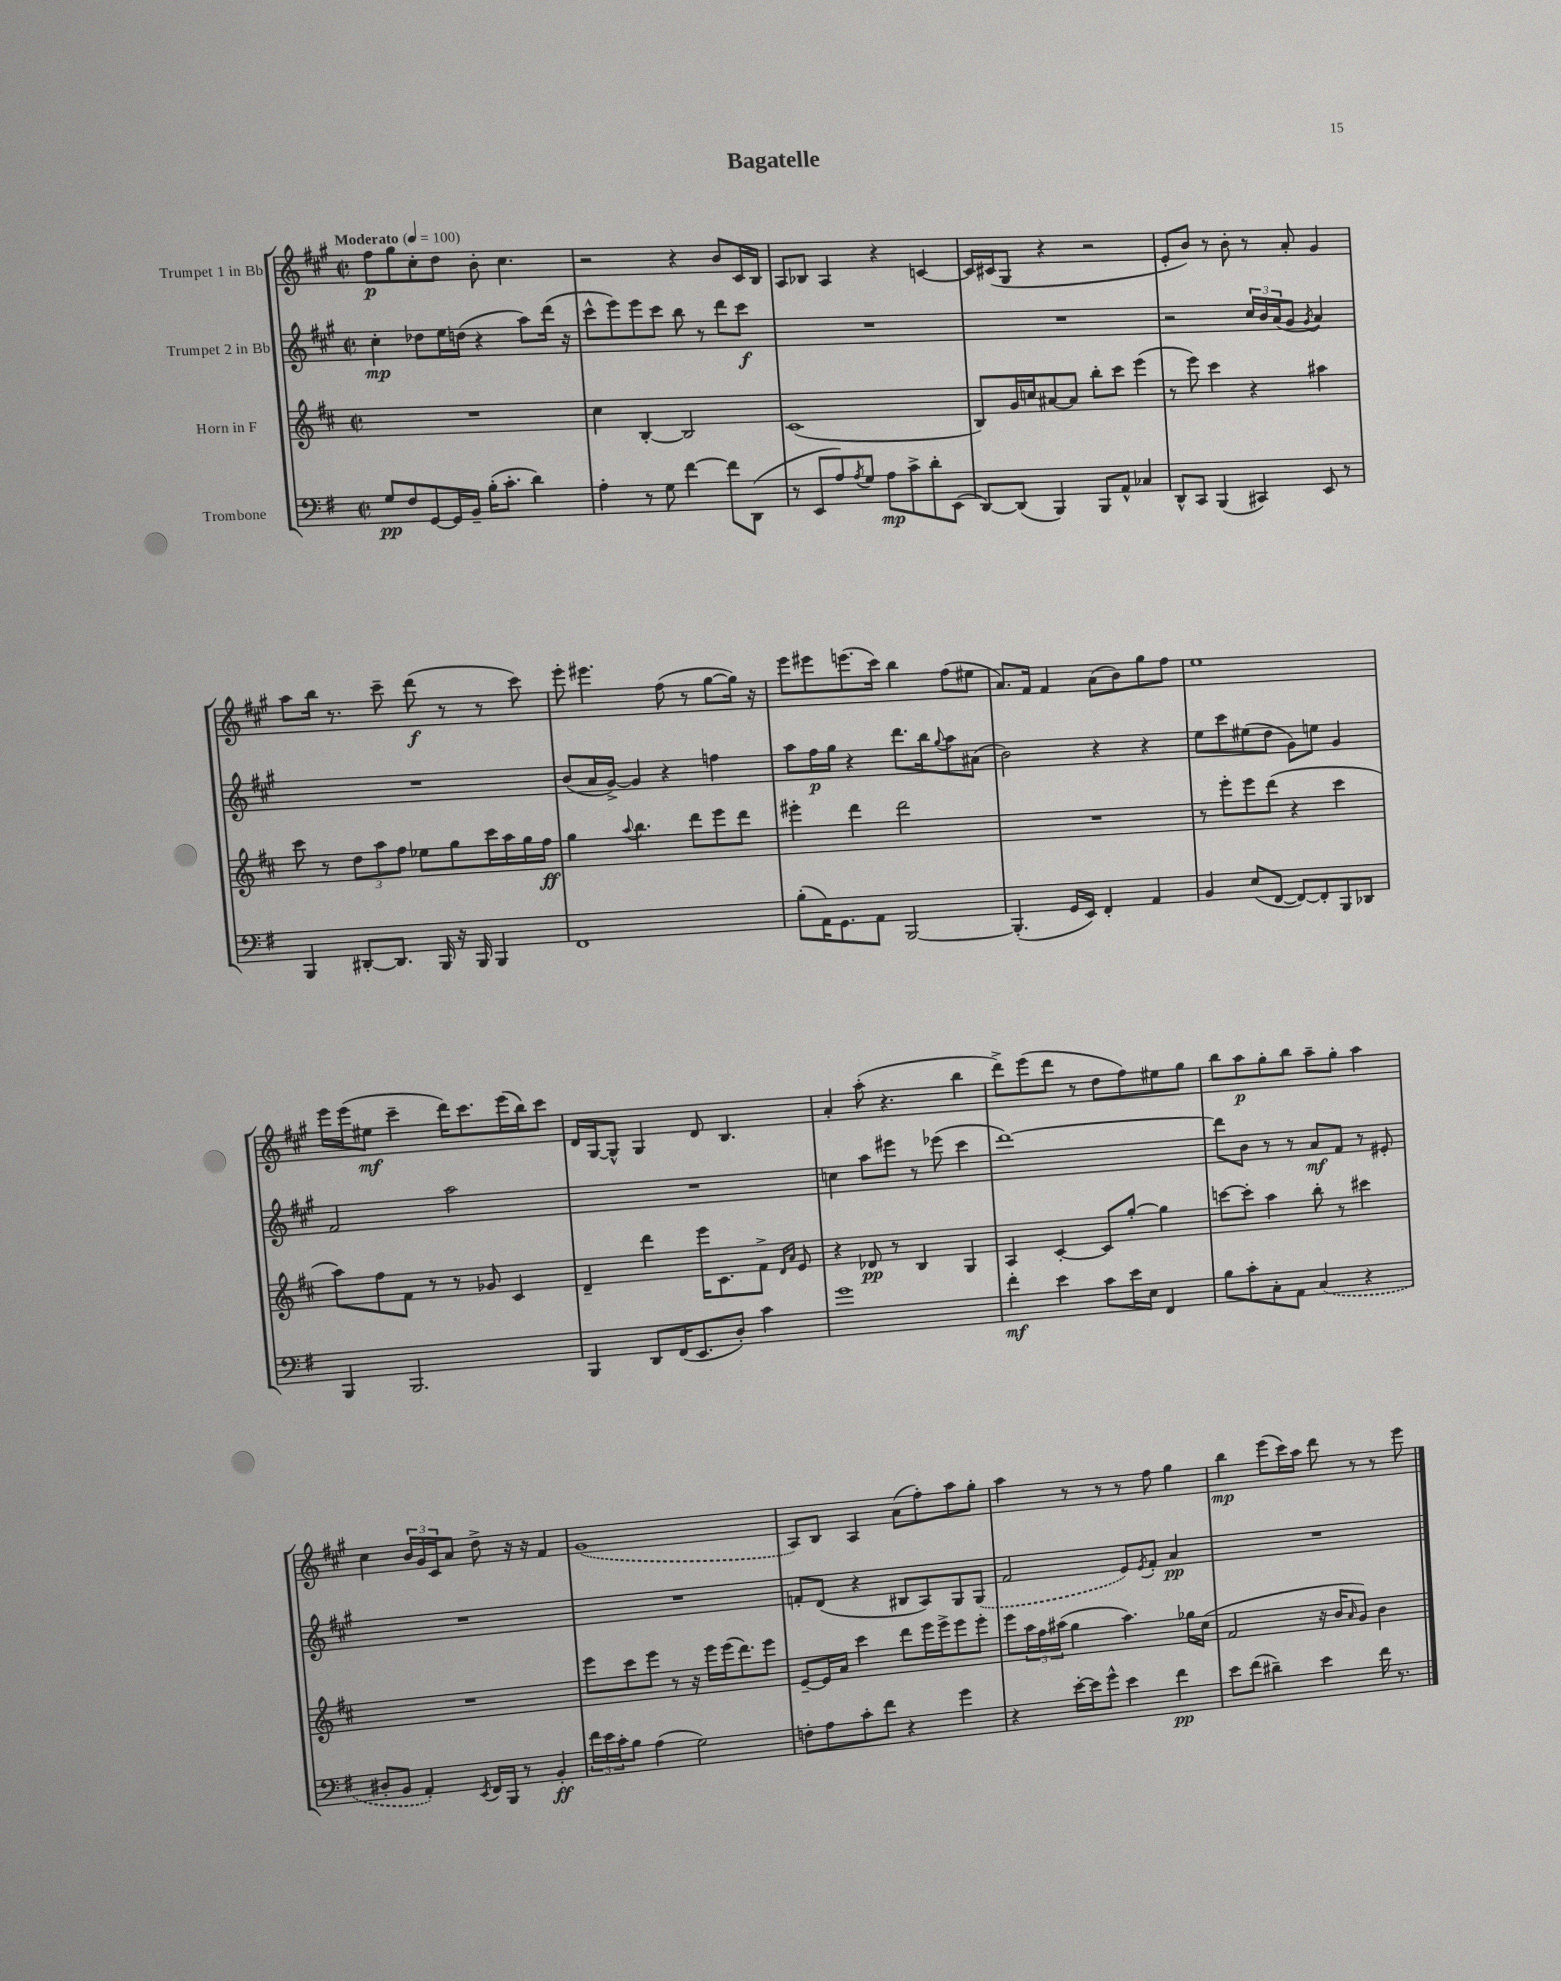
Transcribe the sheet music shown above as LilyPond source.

\header { title = "Bagatelle" }
<<
\new StaffGroup <<
\new Staff = "s0" \with { instrumentName = "Trumpet 1 in Bb" } {
    \clef treble \key a \major \defaultTimeSignature \time 2/2 \tempo "Moderato" 4 = 100
    fis''8\p gis''8 cis''8-. d''8 b'8-. cis''4. |
    r2 r4 b'8 cis'16 b16 |
    a8 bes8 a4 r4 c'4~ |
    c'16 cis'16( gis8 r4 r2 |
    e'8-. b'8) r8 b'8-. r8 a'8-. gis'4 |
    a''8 b''16 r8. cis'''8-- d'''8\f( r8 r8 cis'''8) |
    e'''8-. eis'''4. fis''8( r8 gis''8~ gis''16) r16 |
    e'''8 eis'''8 e'''8.( cis'''16) b''4 fis''8( eis''8 |
    a'8.) fis'16 fis'4 a'8( b'8) gis''8 fis''8 |
    e''1 |
    e'''16 e'''16( eis''8\mf cis'''4-- d'''16) cis'''8. e'''16( b''16) cis'''8 |
    d'16 gis16~ gis8-^ gis4 d'8 b4. |
    a'4-. a''8-.( r4. b''4 |
    d'''8->) e'''8( d'''8 r8 d''8 fis''8) eis''8 gis''8 |
    b''8 a''8\p gis''8-. b''8 a''8-- gis''8-. a''4 |
    cis''4 \tuplet 3/2 { b'16 gis'16 cis'16 } a'8 d''8-> r16 r16 fis'4 |
    \once \slurDashed gis'1( |
    a8) b8 a4 a'8( fis''8-.) a''8 gis''8-. |
    a''4 r8 r8 r8 fis''8 gis''4 |
    b''4\mp e'''8( cis'''16) a''16 d'''8 r8 r8 e'''8 \bar "|." |
}
\new Staff = "s1" \with { instrumentName = "Trumpet 2 in Bb" } {
    \clef treble \key a \major \defaultTimeSignature \time 2/2
    cis''4-.\mp des''8 e''16 d''16( r4 a''8) d'''16( r16 |
    cis'''8-^ e'''8) e'''8 cis'''8 b''8 r8 d'''8 cis'''8\f |
    R1 |
    R1 |
    r2 \tuplet 3/2 { cis''16 b'16 a'16( } gis'8 \acciaccatura { gis'8 } a'4) |
    R1 |
    b'8( a'16 gis'16~->) gis'4 r4 f''4 |
    a''8 fis''16\p gis''16 r4 d'''8. b''16 \appoggiatura { gis''8 } a''8 ais'8( |
    b'2) r4 r4 |
    e''8 cis'''8 eis''8( d''8 gis'8) e''8 gis'4 |
    fis'2 a''2 |
    R1 |
    c''4 a''8 eis'''8 r8 ees'''8( cis'''4 |
    d'''1~) |
    d'''8 b'8 r8 r8 a'8\mf fis'8 r8 eis'8-. |
    R1 |
    R1 |
    f'8-. d'8( r4 bis8 a8) gis8 \once \slurDashed gis8( |
    fis'2 e'8) \acciaccatura { e'8 } fis'8-. a'4\pp |
    R1 \bar "|." |
}
\new Staff = "s2" \with { instrumentName = "Horn in F" } {
    \clef treble \key d \major \defaultTimeSignature \time 2/2
    R1 |
    cis''4 b4~-. b2 |
    cis'1( |
    b8) g'16 c''16 ais'8~ ais'8 b''8-. cis'''8 e'''4( |
    r8 e'''8) cis'''4 r4 ais''4 |
    cis'''8 r8 \tuplet 3/2 { d''8 a''8 fis''8 } ees''8 g''8 cis'''16 a''16 g''16 fis''16\ff |
    g''4 \appoggiatura { a''8 } b''4. d'''8 e'''8 d'''8 |
    eis'''4-. d'''4 d'''2 |
    R1 |
    r8 e'''8-. e'''8 d'''8( r4 cis'''4 |
    a''8) fis''8 fis'8 r8 r8 ges'8 cis'4 |
    d'4-- d'''4 e'''16 cis'8. fis'8-> \grace { d'16 a'16 } e'8 |
    r4 des'8\pp r8 b4 g4 |
    a4 cis'4~-. cis'8 g''8~-. g''4 |
    c'''8~ c'''8-. a''4 b''8-. r8 cis'''4 |
    R1 |
    e'''8 cis'''8 e'''8 r8 r16 e'''16 e'''16( d'''8.) e'''8 |
    e'8~-- e'16 a'16 cis'''4 d'''8 e'''16 e'''16-> e'''8 e'''8-. |
    e'''8 \tuplet 3/2 { a''16 fis''16 ais''16( } g''4 ais''4.) ges''16 cis''16( |
    fis'2 r16 b'16 \grace { a'16 } g'8) b'4 \bar "|." |
}
\new Staff = "s3" \with { instrumentName = "Trombone" } {
    \clef bass \key g \major \defaultTimeSignature \time 2/2
    g8\pp fis8 g,8~ g,16 b,16-- b16-.( c'8.-. d'4) |
    a4-. r8 g8 fis'4~ fis'8 d,8( |
    r8 e,8 a8) \acciaccatura { a8 } g8 a8\mp c'8-> d'8-. e,8( |
    d,8~) d,8( b,,4) b,,8 a,8-^ ces4 |
    d,8-^ c,8 b,,4( cis,4) e,8 r8 |
    b,,4 dis,8~-. dis,8. b,,16 r16 b,,16 b,,4 |
    fis,1 |
    b8-.( a,16) g,8. a,8 b,,2~ |
    b,,4.-.( g,16 e,16) fis,4-. a,4 |
    b,4 e8( fis,8~ fis,8~) fis,8-. b,,8 des,8 |
    b,,4 b,,2. |
    b,,4 d,8 fis,16( e,8. d8-.) c'4 |
    g'1 |
    fis'4-.\mf e'4 c'8 e'16 e16 fis,4 |
    b8 c'8-. c8-. a,8 \once \slurDashed c4( r4 |
    dis8-. b,8 a,4-.) \acciaccatura { e,8 } fis,16 b,,16 r8 b,4-.\ff |
    \tuplet 3/2 { fis'16 e'16 c'16-. } b8 a4( g2) |
    f8-. a8 c'8-. fis'8 r4 g'4 |
    r4 e'16~-. e'16 g'8-^ e'4 fis'4\pp |
    e'8 fis'8( dis'4--) e'4 fis'16 r8. \bar "|." |
}
>>
>>
\layout { \context { \Score \remove "Bar_number_engraver" } }
